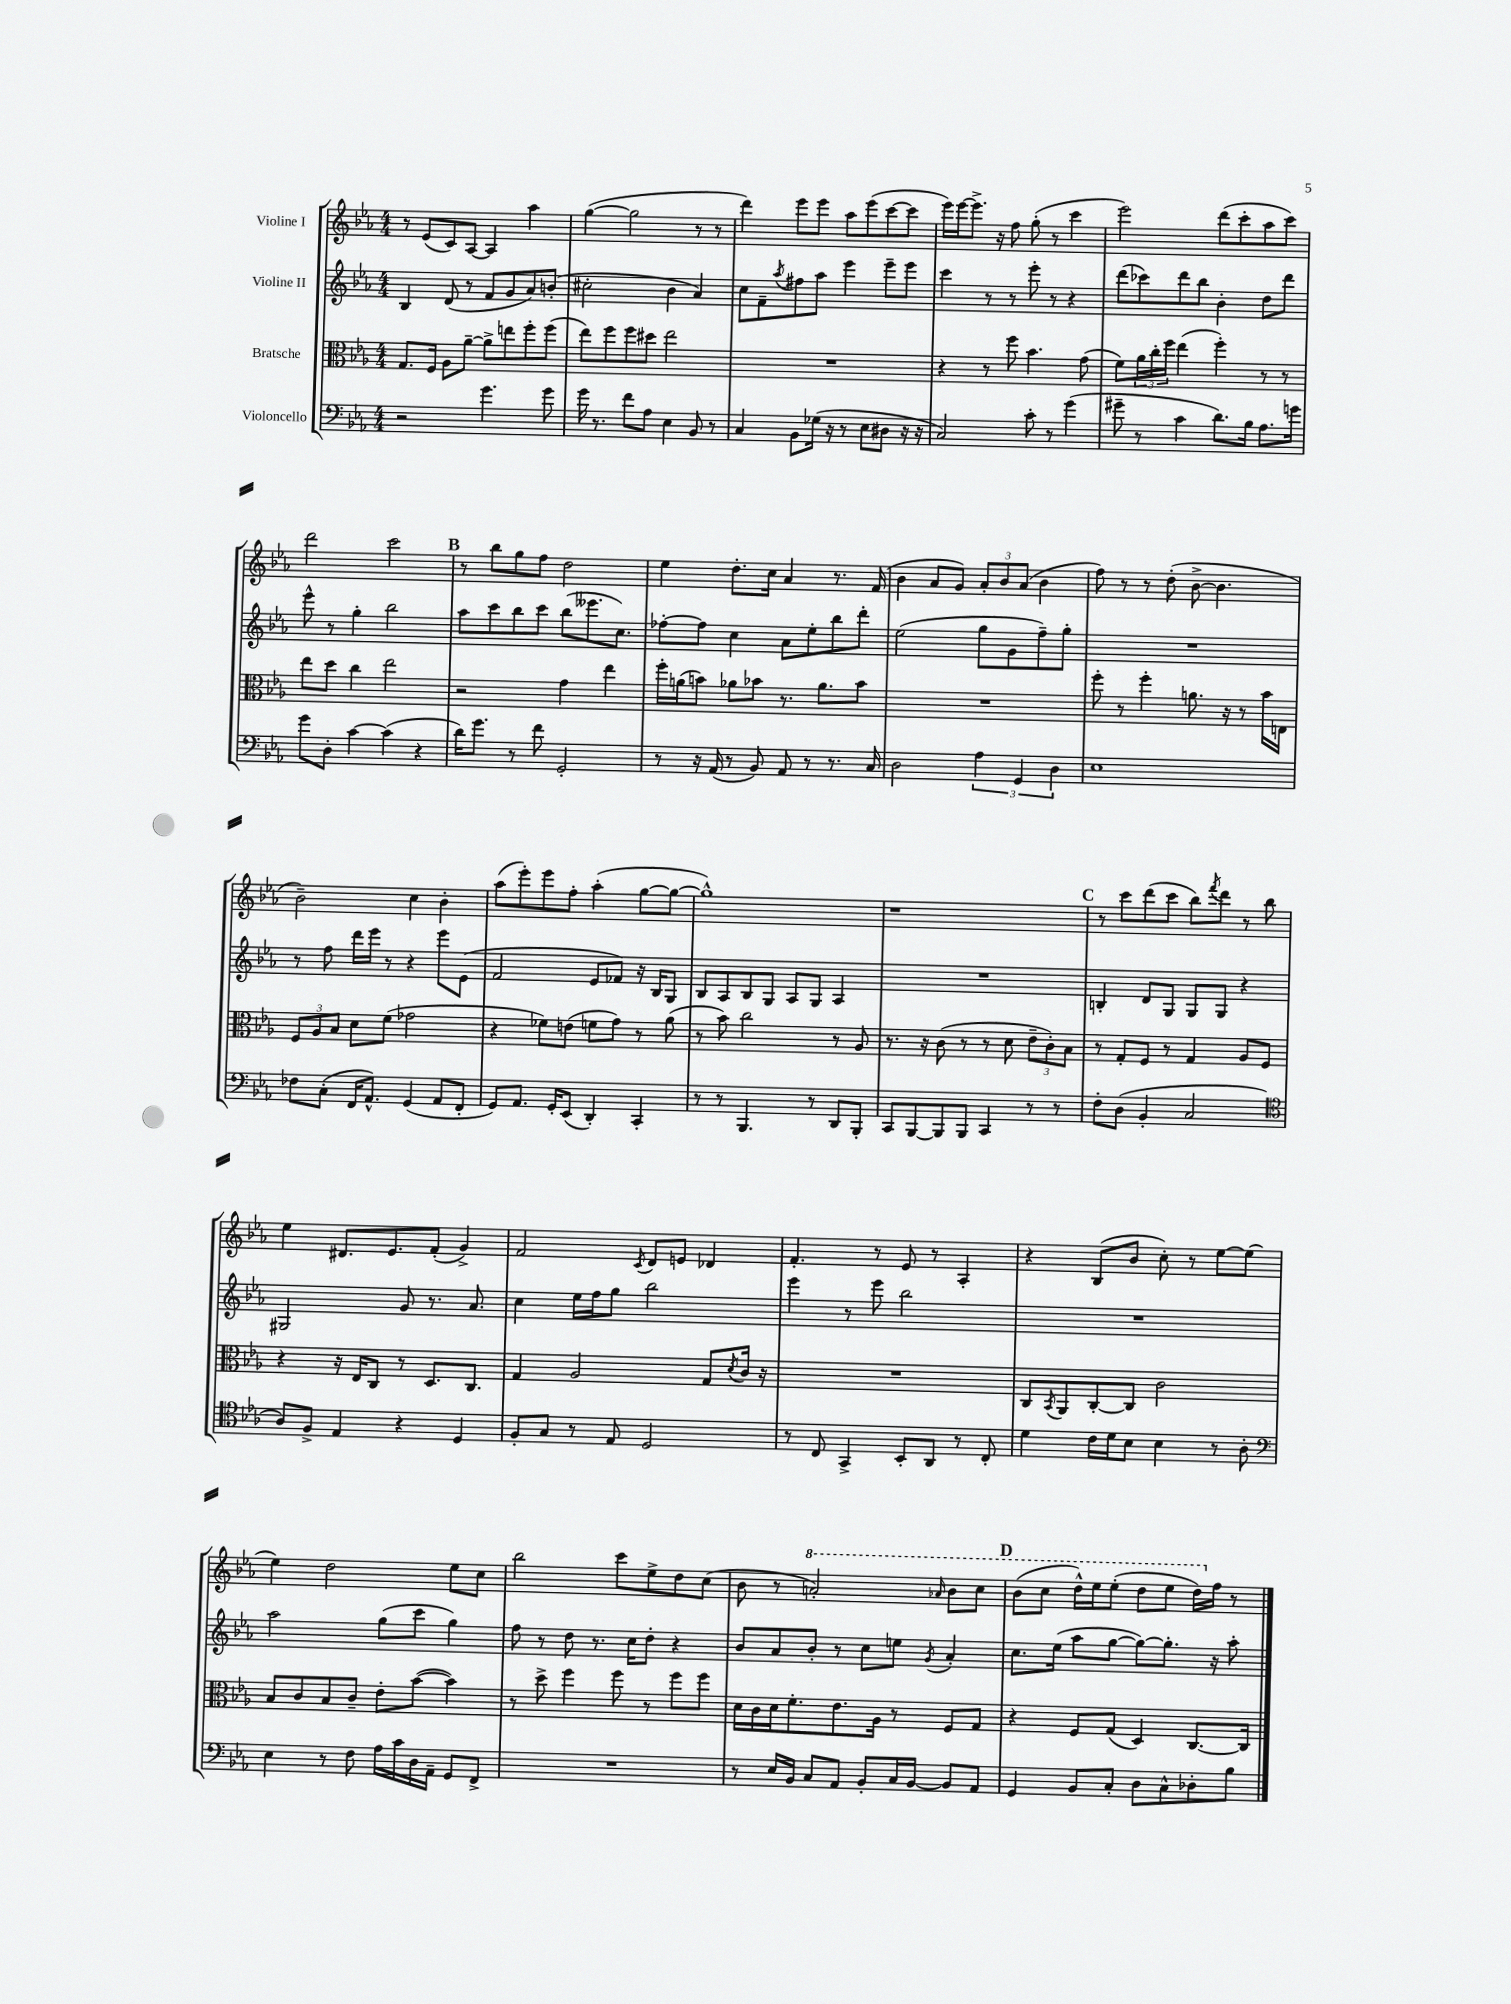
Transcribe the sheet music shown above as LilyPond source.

<<
\new StaffGroup <<
\new Staff = "s0" \with { instrumentName = "Violine I" } {
    \clef treble \key ees \major \numericTimeSignature \time 4/4
    r8 ees'8( c'8) aes8~ aes4 aes''4 |
    g''4~( g''2 r8 r8 |
    d'''4) ees'''8 ees'''8 aes''8 ees'''8( c'''8~ c'''8 |
    ees'''16) ees'''16~ ees'''8.-> r16 f''8 g''8-.( r8 c'''4 |
    ees'''2) d'''8( c'''8-. aes''8 c'''8) |
    d'''2 c'''2 |
    \mark \markup { \bold "B" } r8 bes''8 g''8 f''8 d''2 |
    ees''4 d''8.-. c''16 aes'4 r8. f'16( |
    bes'4 aes'8 g'8) \tuplet 3/2 { aes'8-. bes'8 aes'8( } bes'4 |
    f''8) r8 r8 d''8-.( bes'8~-> bes'4. |
    bes'2--) c''4 bes'4-. |
    aes''8( ees'''8-.) ees'''8 f''8-. aes''4-.( g''8~ g''8~ |
    g''1-^) |
    r1 |
    \mark \markup { \bold "C" } r8 c'''8 d'''8( c'''8 bes''8) \acciaccatura { f'''8 } d'''8 r8 bes''8 |
    ees''4 dis'8. ees'8. f'8-.( g'4->) |
    f'2 \acciaccatura { c'8 } d'8 e'8 des'4 |
    f'4.-. r8 ees'8 r8 aes4-. |
    r4 bes8( bes'8 c''8-.) r8 ees''8~ ees''8( |
    ees''4) d''2 ees''8 c''8 |
    bes''2 c'''8 ees''8-> d''8 c''8( |
    bes'8 r8 \ottava #1 a''2-.) \grace { aes''16 } bes''8 c'''8 |
    \mark \markup { \bold "D" } bes''8( c'''8 d'''16-^) ees'''16 ees'''8-.( d'''8 ees'''8 d'''16) \ottava #0 f''16 r8 \bar "|." |
}
\new Staff = "s1" \with { instrumentName = "Violine II" } {
    \clef treble \key ees \major \numericTimeSignature \time 4/4
    bes4 d'8( r8 f'8 g'8 aes'8) b'8-.( |
    cis''2-. bes'4 aes'4) |
    c''8 f'8-- \acciaccatura { aes''8 } fis''8 aes''8 ees'''4 ees'''8-- ees'''8 |
    c'''4 r8 r8 ees'''8-. r8 r4 |
    d'''8( ces'''8) d'''8 bes''8 bes'4-. d''8 d'''8 |
    ees'''8-^ r8 g''4-. bes''2 |
    \mark \markup { \bold "B" } aes''8 c'''8 bes''8 c'''8 bes''8( eeses'''8. c''8.) |
    fes''8~-. fes''8 c''4 aes'8 ees''8-. bes''8 d'''8-. |
    ees''2( g''8 g'8 f''8--) g''8-. |
    R1 |
    r8 f''8 d'''16 ees'''16 r8 r4 ees'''8 ees'8( |
    f'2 ees'8 fes'8) r16 bes16 g8 |
    bes8 aes8 bes8 g8 aes8 g8 aes4 |
    R1 |
    \mark \markup { \bold "C" } b4-. d'8 g8 g8 g8 r4 |
    gis2 g'8 r8. aes'8. |
    c''4 ees''16 f''16 g''8 bes''2 |
    ees'''4 r8 ees'''8 bes''2 |
    R1 |
    aes''2 g''8( c'''8 g''4) |
    f''8 r8 d''8 r8. c''16 d''8-. r4 |
    bes'8 aes'8 bes'8-. r8 c''8 e''8 \acciaccatura { g'8 } aes'4-. |
    \mark \markup { \bold "D" } c''8. ees''16( aes''8 g''8~ g''8~) g''8.-. r16 aes''8-. \bar "|." |
}
\new Staff = "s2" \with { instrumentName = "Bratsche" } {
    \clef alto \key ees \major \numericTimeSignature \time 4/4
    g8. f16 aes8 aes'8~-- aes'8-> e''8 f''8-. f''8( |
    ees''8) f''8 f''8 dis''8 ees''2 |
    R1 |
    r4 r8 f''8 bes'4. g'8( |
    f'8) \tuplet 3/2 { aes'16 c''16-. f''16 } ees''4( f''4-.) r8 r8 |
    ees''8 d''8 c''4 ees''2 |
    \mark \markup { \bold "B" } r2 g'4 ees''4 |
    f''16-. a'16( b'8) aes'8 bes'8 r8. aes'8. bes'8 |
    R1 |
    f''8-. r8 f''4-. a'8. r16 r8 bes'16 e16 |
    \tuplet 3/2 { f8 aes8 bes8 } d'8 f'8( ges'2 |
    r4 fes'8) e'8( f'8 g'8) r8 aes'8( |
    r8 bes'8) c''2 r8 aes8 |
    r8. r16 c'8( r8 r8 d'8 \tuplet 3/2 { ees'8-- c'8-.) bes8 } |
    \mark \markup { \bold "C" } r8 g8-. f8 r8 g4 aes8 f8 |
    r4 r16 ees16 c8 r8 d8. c8. |
    g4 aes2 g8 \acciaccatura { d'8 } c'16 r16 |
    R1 |
    c8 \acciaccatura { bes,8 } aes,8 c8~-. c8 c'2 |
    bes8 c'8 bes8 c'8-- ees'8-. bes'8~( bes'4) |
    r8 d''8-> f''4 f''8 r8 f''8 f''8 |
    d'16 c'16 d'16 f'8.-. ees'8. aes16 r8 f8 g8 |
    \mark \markup { \bold "D" } r4 f8 g8( d4) c8.~ c16 \bar "|." |
}
\new Staff = "s3" \with { instrumentName = "Violoncello" } {
    \clef bass \key ees \major \numericTimeSignature \time 4/4
    r2 g'4. g'8 |
    g'16 r8. f'8 aes8 ees4 bes,8 r8 |
    c4 bes,8 ges16( r16 r8 ees8 dis8 r16 r16 |
    c2) c'8-. r8 g'4( |
    gis'8-- r8 c'4 d'8.) bes16 aes8. g'16 |
    g'8 d8-. c'4~ c'4( r4 |
    \mark \markup { \bold "B" } d'16) g'8. r8 f'8 g,2-. |
    r8 r16 aes,16( r8 bes,8) aes,8 r8 r8. c16 |
    d2 \tuplet 3/2 { aes4 g,4 d4 } |
    ees1 |
    fes8 c8-.( f,16 aes,8.-^) g,4( aes,8 f,8-. |
    g,8) aes,8. g,16-. ees,8( d,4-.) c,4-. |
    r8 r8 bes,,4. r8 d,8 bes,,8-. |
    c,8 bes,,8~ bes,,8 bes,,8 c,4 r8 r8 |
    \mark \markup { \bold "C" } f8-. d8( bes,4-. c2 |
    \clef tenor aes8) f8-> ees4 r4 d4 |
    f8-. g8 r8 ees8 d2 |
    r8 c8 g,4-> bes,8-. aes,8 r8 c8-. |
    d'4 c'16 d'16 bes8 bes4 r8 aes8-. |
    \clef bass ees4 r8 f8 aes16 c'16 d16 aes,16-- g,8 f,8-> |
    R1 |
    r8 ees16 bes,16 c8 aes,8 bes,8-. c16 bes,16~ bes,8 aes,8 |
    \mark \markup { \bold "D" } g,4 bes,8 c8-. d8 c8-^ des8-. bes8 \bar "|." |
}
>>
>>
\layout { \context { \Score \remove "Bar_number_engraver" } }
